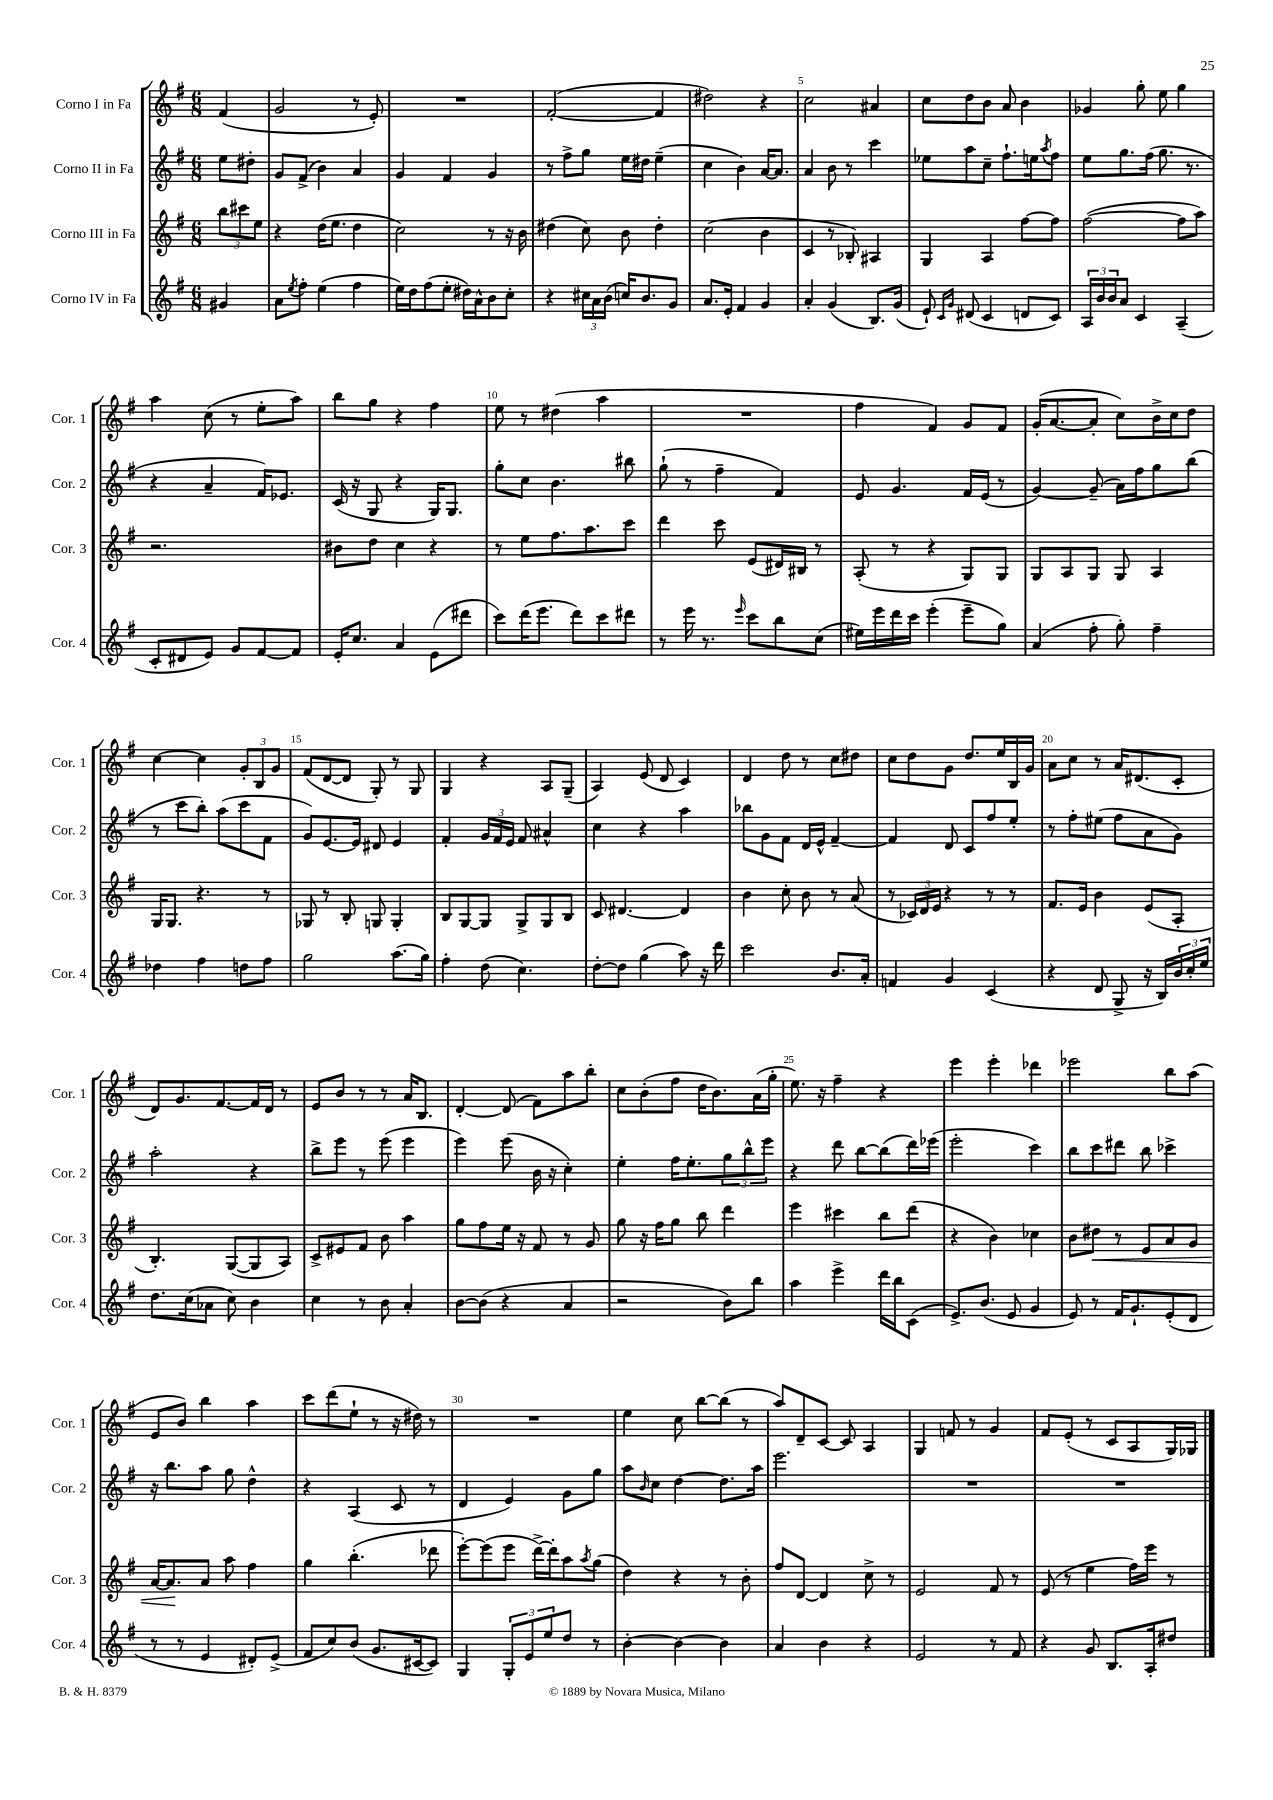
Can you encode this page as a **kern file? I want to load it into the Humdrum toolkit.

**kern	**kern	**kern	**kern
*staff4	*staff3	*staff2	*staff1
*clefG2	*clefG2	*clefG2	*clefG2
*k[f#]	*k[f#]	*k[f#]	*k[f#]
*M6/8	*M6/8	*M6/8	*M6/8
4g#/	12bb\L	8ee\L	(4f#/
.	12ccc#\	.	.
.	.	8dd#'\J	.
.	12ee\J	.	.
=	=	=	=
8a\L	4r	8g/L	2g/
8qee/	.	.	.
8ff#'\J	.	(8f#^/J	.
(4ee\	(16dd\LK	4b\)	.
.	8.ee\J	.	.
4ff#\	4dd\	4a/	8r
.	.	.	8e'/)
=	=	=	=
16ee\LL)	2cc\)	4g/	2.r
16dd\J	.	.	.
(8ff#\	.	.	.
8ee'\J	.	4f#/	.
16dd#\LL)	.	.	.
16a^^\J	.	.	.
8b\	8r	4g/	.
8cc'\J	16r	.	.
.	16b\	.	.
=	=	=	=
4r	(4dd#\	8r	([2f#'/
.	.	8ff#^\L	.
24cc#\LL	8cc\)	8gg\J	.
24a\	.	.	.
(24b\JJ	.	.	.
16cc/LK)	8b\	16ee\LL	.
8.b/	.	16dd#\JJ	.
.	4dd#'\	(4ee~\	4f#/]
8g/J	.	.	.
=	=	=	=
8.a/L	(2cc\	4cc\	2dd#\)
16e'/Jk	.	.	.
4f#/	.	4b\)	.
4g/	4b\	[16a/LK	4r
.	.	8.a/]J	.
=	=	=	=
4a'/	4c/	4a/	2cc\
(4g/	8r	8b\	.
.	8B-'/)	8r	.
8.B/L)	4A#/	4ccc\	4a#/
(16g/Jk	.	.	.
=	=	=	=
8e`/)	4G/	8ee-\L	8cc\L
16qqc/LL	.	.	.
16qqg/JJ	.	.	.
(8d#/	.	8aa\	8dd\
4c/	4A/	8cc~\J	8b\J
.	.	8.ff#`\L	8a/
8d/L	[8ff#\L	.	4b\
.	.	16ee\k	.
.	.	8qaa/	.
8c/J)	8ff#\]J	8ff#\J	.
=	=	=	=
24A/LL	([2ff#\	8ee\L	4g-/
24b/	.	.	.
24b/J	.	.	.
8a/J	.	8.gg\	.
4c/	.	.	8gg'\
.	.	(16ff#\Jk	.
.	.	8.gg\	8ee\
(4A~/	8ff#\]L	.	4gg\
.	.	8.r	.
.	8aa\J)	.	.
=	=	=	=
8c'/L	2.r	4r	4aa\
8d#/	.	.	.
8e/J)	.	4a~/	(8cc\
8g/L	.	.	8r
[8f#/	.	16f#/LK)	8ee'\L
.	.	8.e-/J	.
8f#/]J	.	.	8aa\J)
=	=	=	=
16e'/LK	8b#\L	(16c/	8bb\L
8.cc/J	.	16r	.
.	8dd\J	8G/	8gg\J
4a/	4cc\	4r	4r
(8e\L	4r	16G/LK)	4ff#\
.	.	8.G/J	.
8ddd#\J	.	.	.
=	=	=	=
8ccc\L)	8r	8gg'\L	8ee\
(16ddd\K	8ee\L	8cc\J	8r
8.eee\J	.	.	.
.	8.ff#\	4.b\	(4dd#\
8ddd\L)	.	.	.
.	8.aa\	.	.
8ccc\	.	.	4aa\
8ddd#\J	8ccc\J	8bb#\	.
=	=	=	=
8r	4ddd\	(8gg`\	2.r
16eee\	.	8r	.
8.r	.	.	.
.	8ccc\	4ff#~\	.
16qqeee/	.	.	.
8ccc\L	(8e/L	.	.
8bb\	16d#/L)	4f#/)	.
.	16B#/JJ	.	.
(8cc\J	8r	.	.
=	=	=	=
16ee#\LL)	(8A'/	8e/	4ff#\
16eee\	.	.	.
16ddd\	8r	4.g/	.
16ccc\JJ	.	.	.
(4eee'\	4r	.	4f#/)
8eee~\L	8G/L)	16f#/LL	8g/L
.	.	(16e/JJ	.
8gg\J)	8G/J	8r	8f#/J
=	=	=	=
(4a/	8G/L	[4g/)	(16g'/LK
.	.	.	[8.a/
.	8A/	.	.
8ff#'\	8G/J	(8g~/]	8a'/]J
8gg'\)	8G/	16a\LL)	8cc\L)
.	.	16ff#\J	.
4ff#~\	4A/	8gg\	16b^\L
.	.	.	16cc\J
.	.	(8bb\J	8dd\J
=	=	=	=
4dd-\	16G/LK	8r	[4cc\
.	8.G/J	.	.
.	.	8ccc\L	.
4ff#\	4.r	8bb'\J)	4cc\]
.	.	(8aa\L	.
8dd\L	.	8ccc\	12g'/L
.	.	.	12B/
8ff#\J	8r	8f#\J	.
.	.	.	12g/J
=	=	=	=
2gg\	8G-/	8g/L)	(8f#/L
.	8r	[8.e/	[8d/
.	8B'/	.	8d/]J
.	.	16e/]Jk	.
.	8G/	8d#/	8G'/)
(8.aa\L	4G'/	4e/	8r
.	.	.	8G/
16gg\Jk)	.	.	.
=	=	=	=
4ff#'\	8B/L	4f#'/	4G/
.	[8G/	.	.
(8dd\	8G/]J	24g/LL	4r
.	.	24f#/	.
.	.	24e/JJ	.
4.cc\)	8G^/L	8f#/	.
.	8G/	4a#^^/	8A/L
.	8B/J	.	(8G~/J
=	=	=	=
[8dd'\L	8c/	4cc\	4A/)
8dd\]J	[4.d#/	.	.
(4gg\	.	4r	(8e/
.	.	.	8d/
8aa\)	4d#/]	4aa\	4c/)
16r	.	.	.
16ddd\	.	.	.
=	=	=	=
2ccc\	4b\	8bb-\L	4d/
.	.	8g\	.
.	8cc'\	8f#\J	8dd\
.	8b\	16d/LL	8r
.	.	16e^^/JJ	.
8.b/L	8r	[4f#~/	8cc\L
.	(8a/	.	8dd#\J
16a'/Jk	.	.	.
=	=	=	=
4f/	8r	4f#/]	8cc\L
.	24c-/LL)	.	8dd\
.	24d/	.	.
.	24e/JJ	.	.
4g/	4r	8d/	8g\J
.	.	8c/L	8.dd/L
(4c/	8r	8ff#/	.
.	.	.	16ee/L
.	8r	8ee'/J	16B/
.	.	.	16g/JJ
=	=	=	=
4r	8.f#/L	8r	8a\L
.	.	8ff#'\L	8cc\J
.	16e/Jk	.	.
8d/	4b\	(8ee#\J	8r
8G^/	.	8ff#\L	16a/LK
.	.	.	(8.d#/
16r	(8e/L	8a\	.
16B/LL)	.	.	.
24b/	8A'/J	8g\J)	8c'/J
24cc'/	.	.	.
24ee/JJ	.	.	.
=	=	=	=
8.dd\L	4.B'/)	2aa'\	8d/L)
.	.	.	8.g/
(16cc\k	.	.	.
8a-\J	.	.	.
.	.	.	[8.f#/
8cc\)	([8G/L	.	.
4b\	8G/]	4r	16f#/]L
.	.	.	16d/JJ
.	8A/J)	.	8r
=	=	=	=
4cc\	8c^/L	8bb^\L	8e/L
.	8e#/	8eee\J	8b/J
8r	8f#/J	8r	8r
8b\	8b\	(8eee\	8r
4a'/	4aa\	4eee\	16a/LK
.	.	.	8.B/J
=	=	=	=
[8b\L	8gg\L	4eee\)	[4d'/
(8b\]J	8ff#\	.	.
4r	16ee\Jk	(8eee\	(8d/]
.	16r	.	.
.	8f#/	16b\	8f#\L)
.	.	16r	.
4a/	8r	4cc'\)	8aa\
.	8g/	.	8bb'\J
=	=	=	=
2r	8gg\	4ee'\	8cc\L
.	16r	.	(8b'\
.	16ff#\LK	.	.
.	8gg\J	16ff#\LK	8ff#\J
.	.	8.ee'\	.
.	8bb\	.	16dd\LK
.	.	.	8.b\)
8b\L)	4ddd\	12gg\	.
.	.	12bb^^\	.
8bb\J	.	.	(16a\L
.	.	12eee\J	.
.	.	.	16gg'\JJ
=	=	=	=
4aa\	4eee\	4r	8.ee\)
.	.	.	16r
4eee^\	4ccc#\	8ddd\	4ff#~\
.	.	[8bb\L	.
16ddd\LL	8bb\L	(8bb\]	4r
16bb\J	.	.	.
(8c\J	(8ddd\J	16ddd\L)	.
.	.	(16eee-\JJ	.
=	=	=	=
8.e^/L)	4r	2eee'\	4eee\
(8.b/J	.	.	.
.	4b\)	.	4eee'\
8e/	.	.	.
4g/	4cc-\	4ccc\)	4ddd-\
=	=	=	=
8e/)	8b\L	8bb\L	2eee-\
8r	8dd#\J	8ccc\	.
16f#/LK	8r	8ddd#\J	.
8.g`/	.	.	.
.	8e/L	8bb\	.
(8e'/	8a/	4ccc-^\	8bb\L
8d/J	8g/J	.	(8aa\J
=	=	=	=
8r	[16a/LK	16r	8e/L
.	8.a/]	8.bb\L	.
8r	.	.	8b/J)
4e/	8a/J	8aa\J	4bb\
.	8aa\	8gg\	.
8d#'/L)	4ff#\	4dd^^\	4aa\
(8e^/J	.	.	.
=	=	=	=
8f#/L	4gg\	4r	8ccc\L
8cc/)	.	.	(8ddd\
(8b/J	(4.bb'\	(4A/	8ee`\J
8.g/L	.	.	8r
.	.	8c/	16r
[16c#/k	.	.	16dd#\)
8c#/]J)	8ddd-\	8r	8r
=	=	=	=
4G/	[8eee'\L)	4d/	2.r
.	(8eee\]	.	.
12G'/L	8eee\J	4e/)	.
12e/	.	.	.
.	[16ddd^\LL)	.	.
12ee/	.	.	.
.	16ddd'\]J	.	.
8dd/J	8aa\	8g\L	.
.	8qaa/	.	.
8r	(8gg\J	8gg\J	.
=	=	=	=
[4b'\	4dd\)	8aa\L	4ee\
.	.	16qqb/	.
.	.	8cc\J	.
4b\_	4r	[4dd\	8cc\
.	.	.	[8bb\L
4b\]	8r	8.dd\]L	(8bb\]J
.	8b'\	.	8r
.	.	16aa\Jk	.
=	=	=	=
4a/	8ff#/L	2.eee\	8aa/L)
.	[8d/J	.	8d~/
4b\	4d/]	.	[8c/J
.	.	.	8c/]
4r	8cc^\	.	4A/
.	8r	.	.
=	=	=	=
2e/	2e/	2.r	4G/
.	.	.	8f/
.	.	.	8r
8r	8f#/	.	4g/
8f#/	8r	.	.
=	=	=	=
4r	(8e/	2.r	8f#/L
.	8r	.	(8e'/J
8g/	4ee\	.	8r
8.B/L	.	.	8c/L
.	16ff#\LL)	.	8A/
16A'/k	16eee\JJ	.	.
8dd#/J	8r	.	16G/L)
.	.	.	16G-/JJ
==	==	==	==
*-	*-	*-	*-
